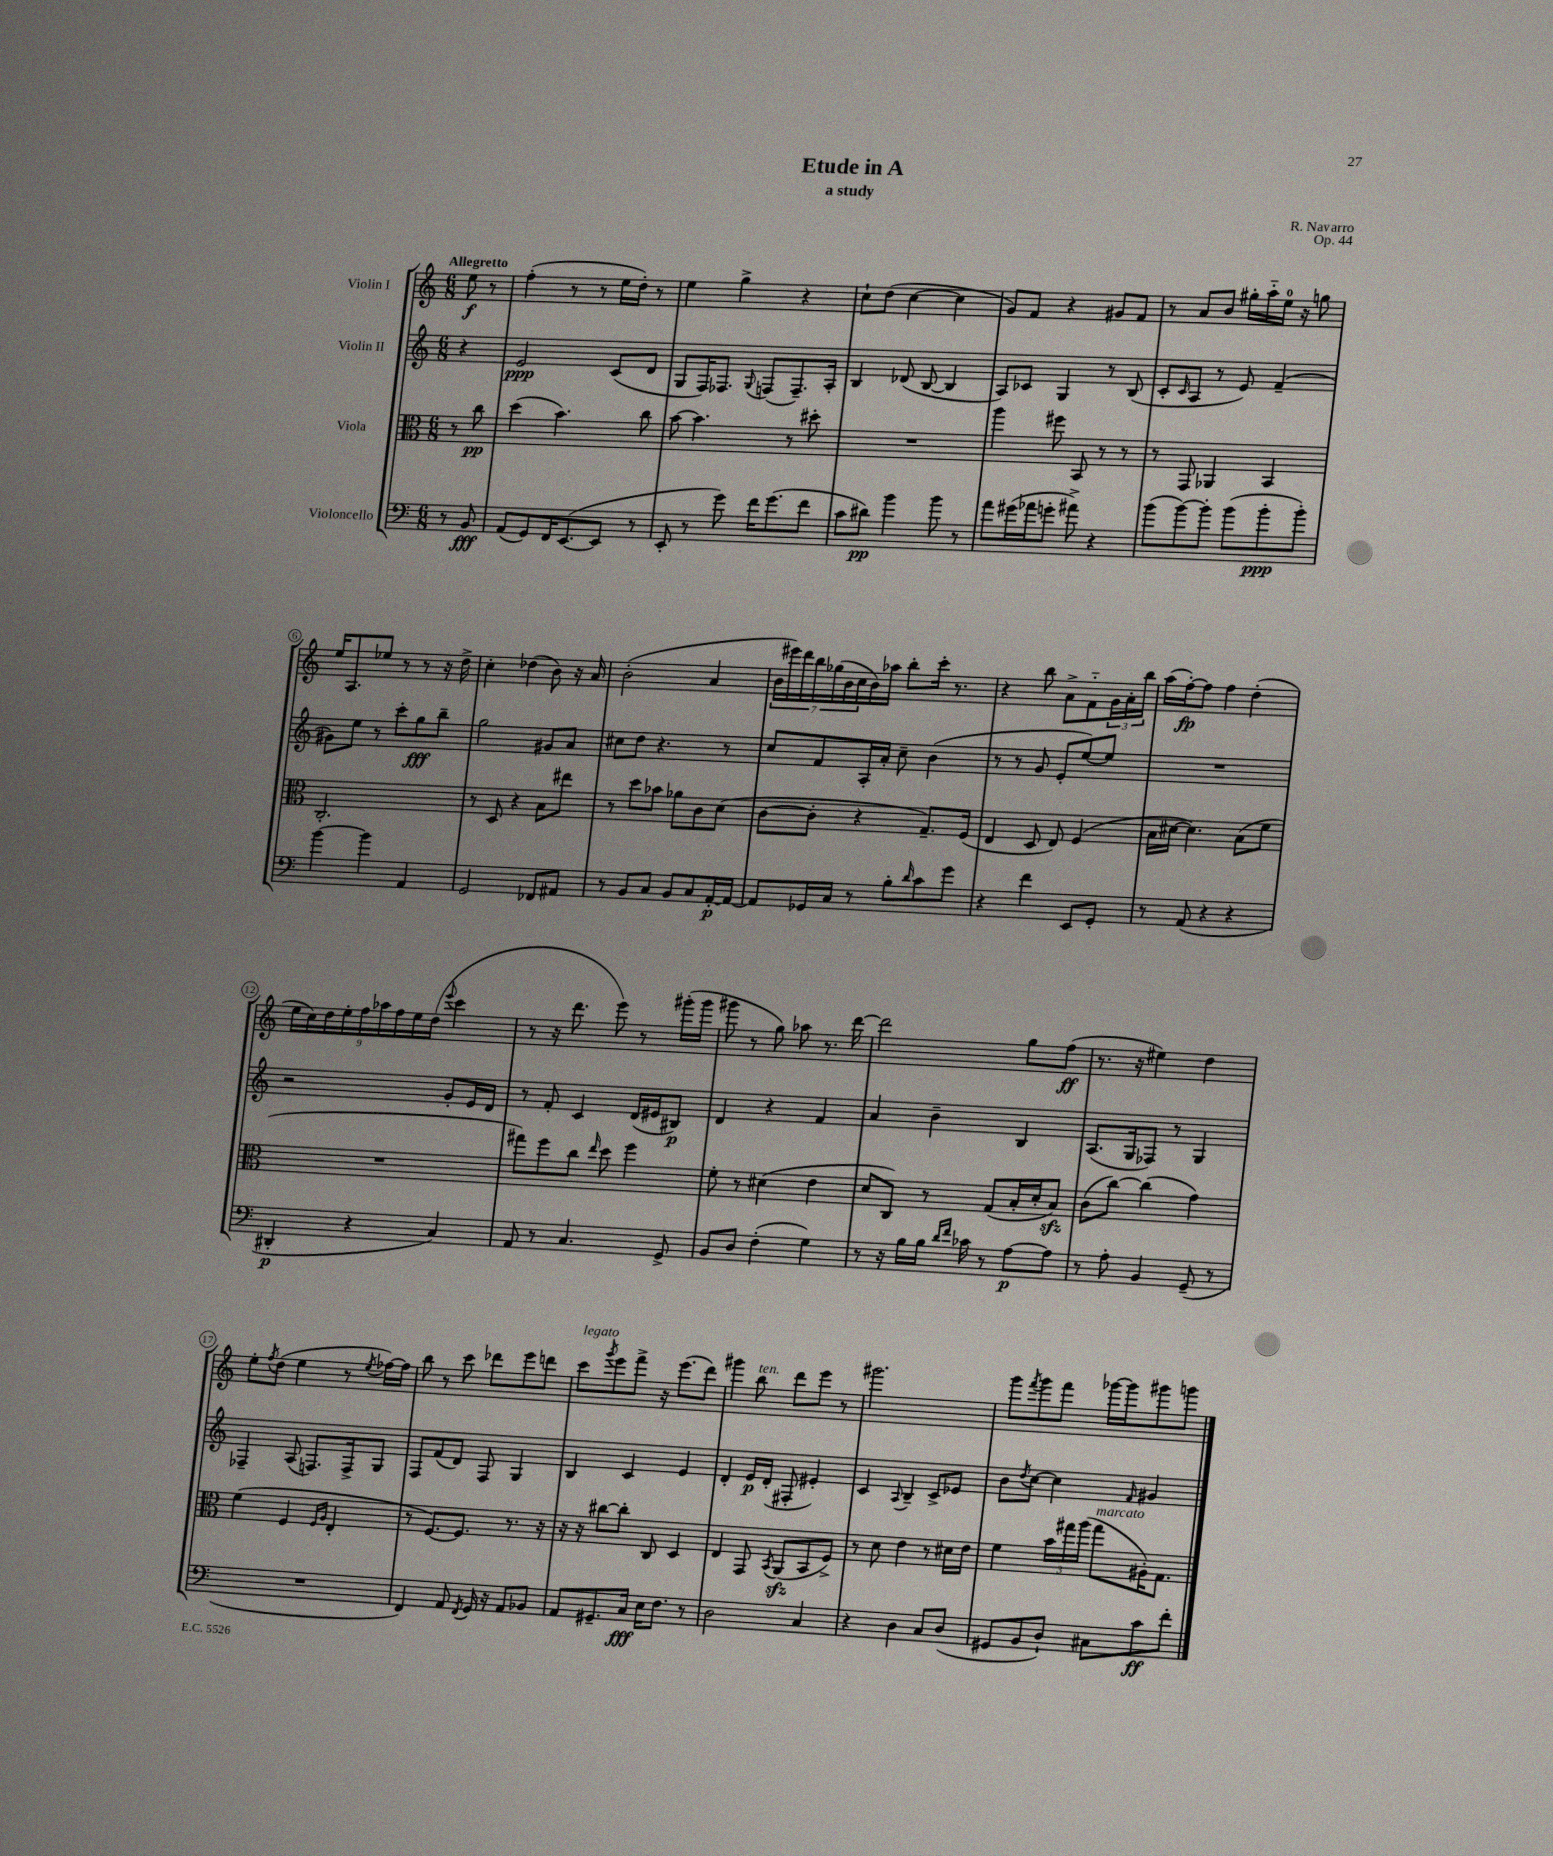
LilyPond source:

\header { title = "Etude in A" composer = "R. Navarro" subtitle = "a study" opus = "Op. 44" }
<<
\new StaffGroup <<
\new Staff = "s0" \with { instrumentName = "Violin I" } {
    \clef treble \key c \major \numericTimeSignature \time 6/8 \partial 4 \tempo "Allegretto"
    e''8\f r8 |
    f''4-.( r8 r8 e''16 d''16-.) r8 |
    e''4 g''4-> r4 |
    c''8-! d''8( c''4~ c''4 |
    g'8) f'8 r4 gis'8 f'8 |
    r8 a'8 b'8 gis''16-. a''16-_ e''16-0 r16 g''8 |
    e''16 a8. ees''8 r8 r8 r16 d''16-> |
    c''4-. des''4( b'8) r16 a'16 |
    b'2-.( a'4 |
    \tuplet 7/4 { b'16 eis'''16) d'''16 b''16 ges''16( b'16 c''16 } b'16) aes''16 b''8-. c'''16-. r8. |
    r4 b''8 a'8-> f'8-_ \tuplet 3/2 { g'16 a'16-. b''16 } |
    a''16( f''16~-.\fp) f''8 f''4 d''4-.( |
    \tuplet 9/8 { e''16 c''16) d''16 e''16-. f''16 aes''16 f''16 e''16 d''16( } \appoggiatura { e'''8 } c'''4 |
    r8 r16 d'''8. e'''8) r8 gis'''16-.( gis'''16 |
    gis'''8 r8 g''8) aes''8 r8. d'''16~ |
    d'''2 g''8 f''8\ff( |
    r8. r16 eis''4) d''4 |
    e''8-. \acciaccatura { f''8 } d''8( e''4 r8 \acciaccatura { e''8 } fes''16~) fes''16 |
    b''8 r8 c'''8 des'''8 e'''8 d'''8 |
    c'''8^\markup { \italic "legato" } \acciaccatura { g'''8 } e'''8 f'''8-> r16 e'''8.( d'''8) |
    gis'''4 b''8^\markup { \italic "ten." } d'''8 e'''8 r8 |
    gis'''2. |
    g'''8 \acciaccatura { f'''8 } g'''8 f'''8 ges'''16~ ges'''16 gis'''8 g'''8 \bar "|." |
}
\new Staff = "s1" \with { instrumentName = "Violin II" } {
    \clef treble \key c \major \numericTimeSignature \time 6/8 \partial 4
    r4 |
    e'2\ppp c'8( d'8 |
    g8 f16) fes8. \appoggiatura { g8 } f8( f8.--) a16-. |
    b4 des'8( b8~ b4 |
    a8) ces'8 g4 r8 b8( |
    c'8-. \grace { c'16 } a8 r8 e'8) f'4--( |
    gis'8) e''8 r8 c'''8-. g''8\fff b''8-- |
    g''2 gis'8 a'8 |
    cis''8 d''8 r4. r8 |
    c''8 f'8 a16-. a'16-. c''8-- b'4( |
    r8 r8 g'8 e'8-. e''8~) e''8 |
    R2. |
    r2 g'8-. e'16 d'16 |
    r8 f'8-. c'4 d'16( eis'16 bis8\p) |
    d'4 r4 f'4 |
    a'4 b'4-- b4 |
    a8.( g16 fes8) r8 g4 |
    fes4-- a8( f8.) f16-> g8 |
    f8 f'8( d'8) f8 g4 |
    b4 c'4 e'4 |
    d'4-. e'16\p d'16-.( fis8-. eis'4-.) |
    c'4 \appoggiatura { a8 } b4-- c'8-> ees'8 |
    b'8 \acciaccatura { d''8 } c''8~ c''4 \grace { f'16 } gis'4 \bar "|." |
}
\new Staff = "s2" \with { instrumentName = "Viola" } {
    \clef alto \key c \major \numericTimeSignature \time 6/8 \partial 4
    r8 c''8\pp |
    d''4( b'4.) c''8 |
    b'8~ b'4. r8 dis''8-. |
    R2. |
    a''4 fis''8 b,8 r8 r8 |
    r8 g,8 aes,4 b,4 |
    c2.-. |
    r8 d8 r4 b8 eis''8 |
    r8 d''8 bes'8 aes'8 c'8 d'8( |
    c'8~ c'8-. r4 g8.--) f16( |
    e4 d8 e8) f4( |
    b16 dis'16~ dis'4.) b8( f'8 |
    R2. |
    gis''8) f''8 c''8 \grace { e''16 } d''8 f''4 |
    f'8-. r8 dis'4( e'4 |
    d'8 c8) r8 g8( b16-. d'16-. b8\sfz) |
    c'8( c''8~) c''4( g'4) |
    f'4( f4 \grace { f16 a16 } e4-. |
    r8 f8.~) f8. r8. r16 |
    r16 r16 cis''8~ cis''8-. c8 d4 |
    e4 g,8 \acciaccatura { b,8 } a,8\sfz( b,8 f8->) |
    r8 d'8 e'4 r8 dis'16 e'16 |
    f'4 \tuplet 3/2 { b'16 gis''16 a''16( } gis''8^\markup { \italic "marcato" } ais16-.) g8. \bar "|." |
}
\new Staff = "s3" \with { instrumentName = "Violoncello" } {
    \clef bass \key c \major \numericTimeSignature \time 6/8 \partial 4
    r8 b,8\fff |
    a,8( g,8) f,16 e,8.~( e,8 r8 |
    e,8-. r8 g'8) f'16 g'8.( f'8 |
    c'8 dis'8\pp) b'4 b'8 r8 |
    a'8 gis'16( aes'16 g'8-. ais'8->) r4 |
    b'8( b'8~) b'8-. b'8( b'8-.\ppp b'8-.) |
    b'4~ b'4 a,4 |
    g,2 fes,8 ais,8 |
    r8 b,8 c8 b,8 c8 a,16~-.\p a,16~ |
    a,8 ges,16 c16 r8 b8-. \grace { d'16 } c'8 g'8 |
    r4 f'4 e,8 g,8-. |
    r8 a,8( r4 r4 |
    dis,4-.\p r4 c4) |
    a,8 r8 c4. g,8-> |
    b,8 d8 f4-.( g4) |
    r8 r16 b16 b16 \grace { d'16 f'16 } ces'16 r8 a8~\p a8 |
    r8 a8-. b,4 g,8--( r8 |
    R2. |
    f,4) a,8 \acciaccatura { f,8 } g,16 r16 a,8 bes,8 |
    a,8 gis,8.-- c16\fff e16 f8. r8 |
    d2 c4 |
    r4 d4 c8 d8( |
    gis,8 b,8 d8-!) cis8 c'8\ff f'8-. \bar "|." |
}
>>
>>
\layout { \context { \Score \override BarNumber.stencil = #(make-stencil-circler 0.1 0.3 ly:text-interface::print) } }
